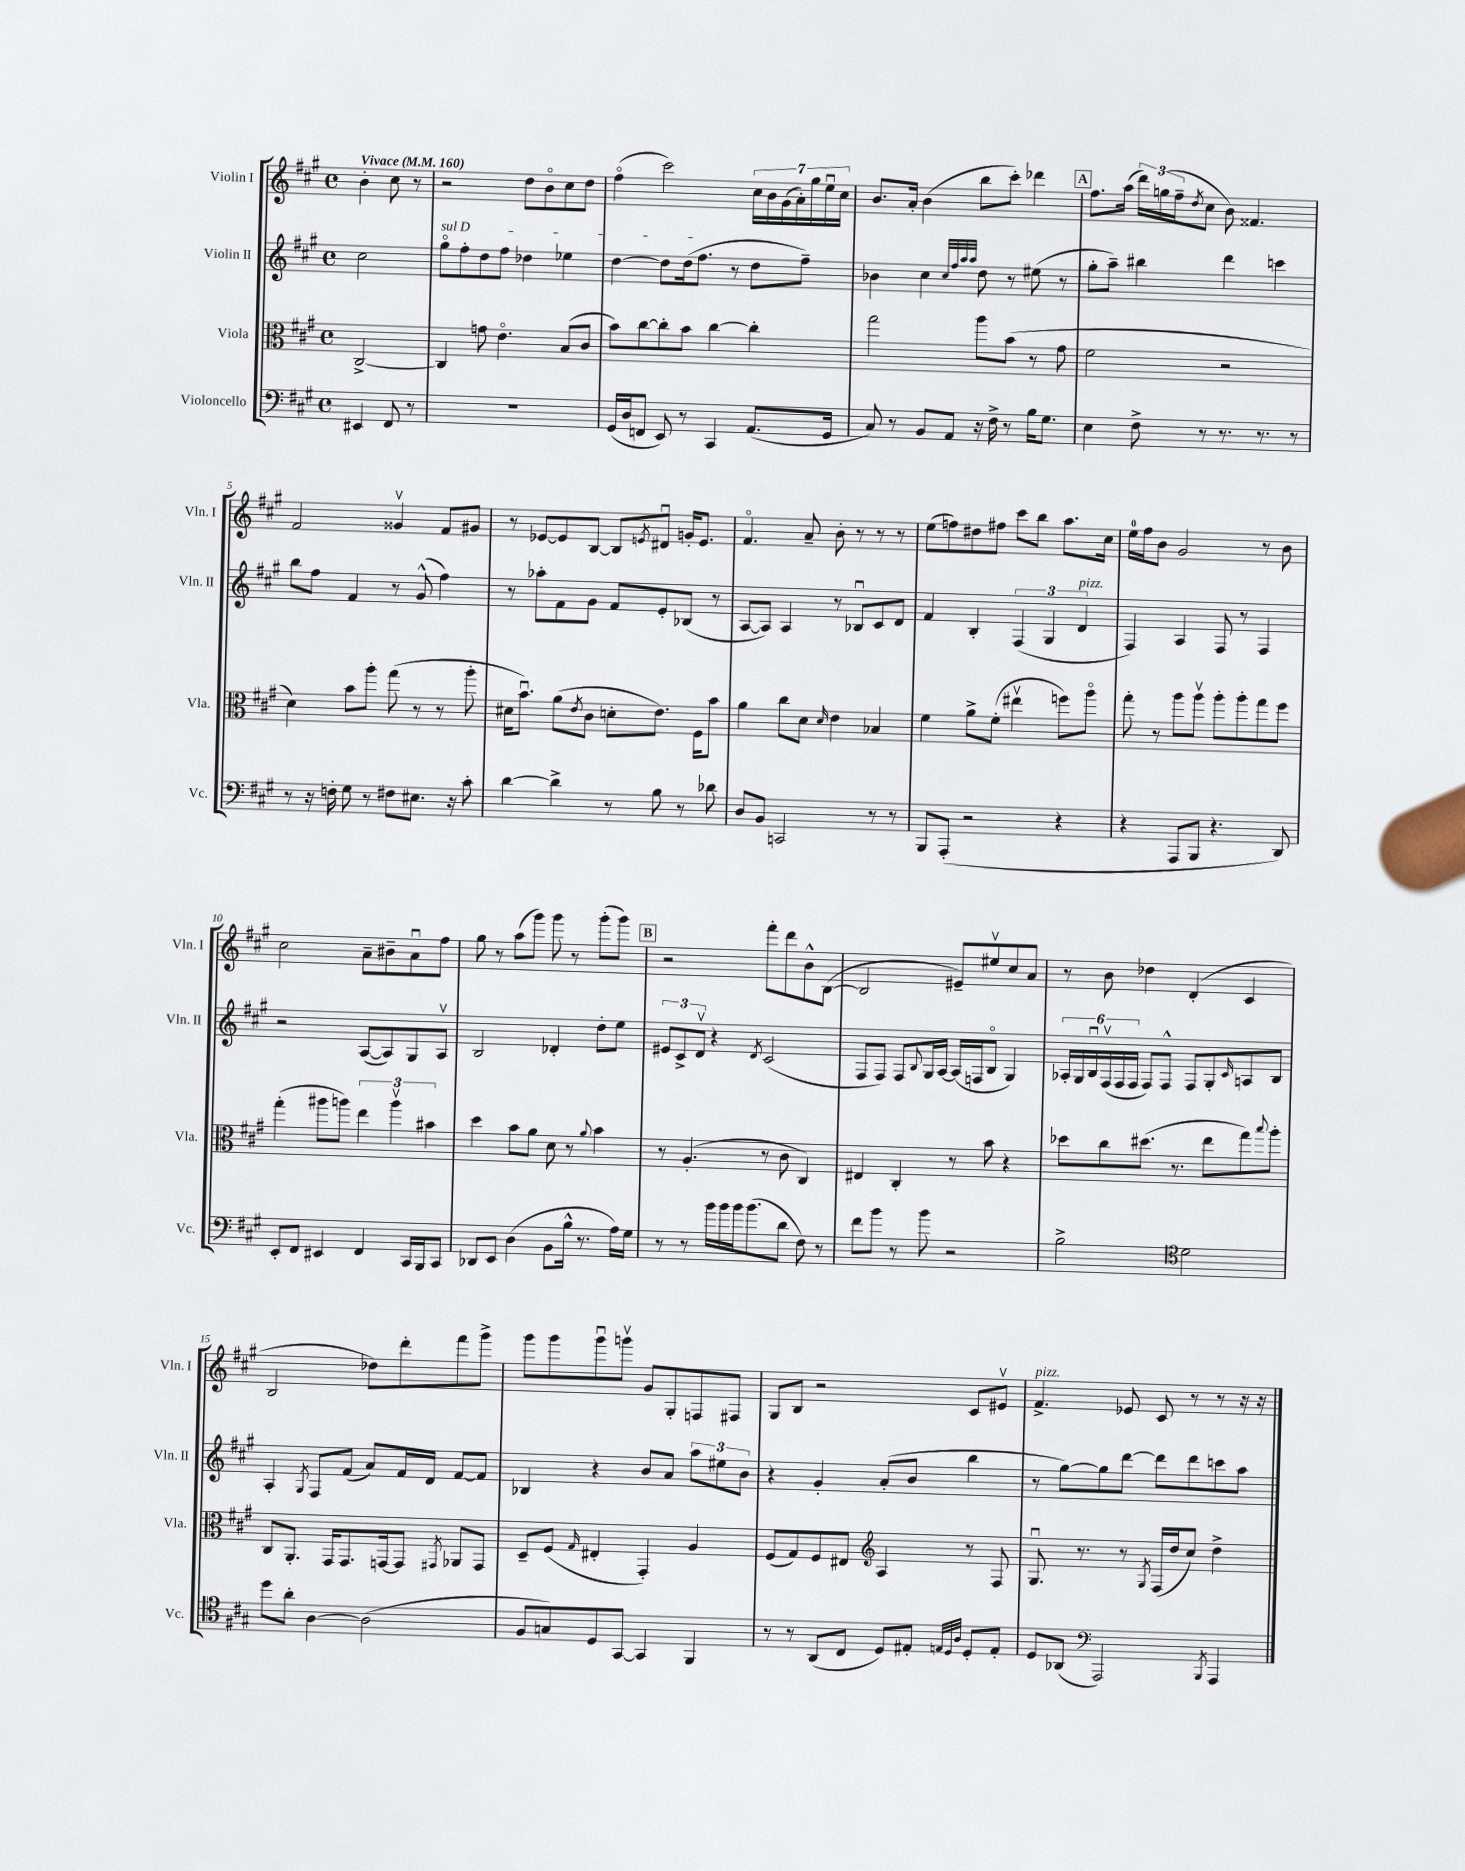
<<
\new StaffGroup <<
\new Staff = "s0" \with { instrumentName = "Violin I" shortInstrumentName = "Vln. I" } {
    \clef treble \key a \major \defaultTimeSignature \time 4/4 \partial 2 \tempo "Vivace" 4 = 160
    b'4-. cis''8 r8 |
    r2 d''8 b'8\flageolet cis''8 d''8 |
    fis''4\flageolet( cis'''2) \tuplet 7/4 { cis''16 b'16 gis'16( a'16-.) gis''16 e''16\downbow cis''16 } |
    b'8. a'16-. b'4( b''8 cis'''8-.) des'''4 |
    \mark \markup { \box "A" } fis''8. a''16( \tuplet 3/2 { d'''16) g''16( fis''16-- } \acciaccatura { d''8 } cis''8 b'8) fisis'4. |
    fis'2 gisis'4\upbow fis'8 gis'8 |
    r8 ees'8~ ees'8 b8~ b8 \acciaccatura { e'8 } dis'8\downbow g'16-. e'8. |
    fis'4.\flageolet a'8-- b'8-. r8 r8 r8 |
    e''8( f''8) dis''8 fis''8 cis'''8 b''8 a''8. cis''16 |
    e''16-0 fis''16 b'8 gis'2 r8 b'8 |
    cis''2 a'8-- bis'8-- a'8\downbow fis''8 |
    gis''8 r8 a''8( gis'''8) gis'''8 r8 gis'''8-.( gis'''8) |
    \mark \markup { \box "B" } r2 fis'''8-. d'''8 b'8-^ b8~( |
    b2 eis'8--) eis''8\upbow cis''8 a'8 |
    r8 b'8 des''4 d'4-.( cis'4 |
    b2 des''8) d'''8-. fis'''8 gis'''8-> |
    gis'''8 gis'''8 gis'''8\downbow g'''8\upbow gis'8 gis8-. f8 fis8 |
    gis8 b8 r2 cis'8 eis'8\upbow |
    fis'4.->^\markup { \italic "pizz." } ees'8 cis'8 r8 r8 r16 r16 \bar "|." |
}
\new Staff = "s1" \with { instrumentName = "Violin II" shortInstrumentName = "Vln. II" } {
    \clef treble \key a \major \defaultTimeSignature \time 4/4 \partial 2
    cis''2 |
    \once \override TextSpanner.bound-details.left.text = \markup { \italic "sul D" } gis''8\flageolet\startTextSpan fis''8-. d''8 fis''8 des''4 ees''4 |
    d''4~ d''8 d''16( fis''8.\stopTextSpan r8 d''8 fis''8--) |
    bes'4 cis''4 \grace { cis''32 fis''32 a''32 a''32 } d''8 r8 eis''8( r8 |
    \mark \markup { \box "A" } gis''8-. a''8--) bis''4 d'''4 c'''4 |
    b''8 fis''8 fis'4 r8 gis'8-^( fis''4) |
    r8 aes''8-. fis'8 gis'8 fis'8 e'8-. bes8( r8 |
    a8~ a8) a4 r8 bes8\downbow cis'8 d'8 |
    fis'4 b4-. \tuplet 3/2 { fis4( gis4 d'4^\markup { \italic "pizz." } } |
    fis4) a4 fis8 r8 fis4 |
    r2 a8~( a8) gis8 a8\upbow |
    b2 des'4-. d''8-. e''8 |
    \mark \markup { \box "B" } \tuplet 3/2 { eis'8 cis'8-> d'8\upbow } r4 \acciaccatura { d'8 } cis'2( |
    fis8 fis8) fis8 \appoggiatura { b8 } gis16 a16~ a16( f16 b8\flageolet gis4) |
    \tuplet 6/4 { aes16-. gis16 b16\downbow fis16\upbow( fis16 fis16 } fis8) fis8-^ fis8 gis8-. \grace { cis'16 } a8 b8 |
    a4-. \acciaccatura { gis8 } fis8 fis'8( a'8) fis'16 d'16 fis'8~ fis'8 |
    bes4 r4 b'8 a'8 \tuplet 3/2 { a''8 eis''8 b'8 } |
    r4 gis'4-. a'8-.( b'8 b''4 |
    r8 gis''8~) gis''8 d'''8~ d'''8 d'''8 c'''8 a''8 \bar "|." |
}
\new Staff = "s2" \with { instrumentName = "Viola" shortInstrumentName = "Vla." } {
    \clef alto \key a \major \defaultTimeSignature \time 4/4 \partial 2
    cis2~-> |
    cis4 g'8 e'4.\flageolet b8( cis'8 |
    b'8) cis''8~ cis''8-. b'8 cis''4~ cis''4-. |
    gis''2 a''8 b'8( r8 gis'8 |
    \mark \markup { \box "A" } fis'2 r2 |
    d'4) b'8 a''8-. gis''8( r8 r8 a''8-. |
    dis'16 b'8.\downbow) a'8( \acciaccatura { e'8 } cis'8 d'8-. e'8.) fis16 b'8 |
    a'4 cis''8 d'8 \grace { d'16 } e'4 bes4 |
    fis'4 a'8-> fis'8-.( eis''4\upbow f''8) a''8\flageolet |
    gis''8-. r8 a''8 a''8\upbow a''8-. a''8-. gis''8 fis''8 |
    gis''4-.( ais''8 a''8) \tuplet 3/2 { e''4 a''4\upbow bis'4 } |
    d''4 b'8 a'8 d'8 r8 \appoggiatura { a'8 } b'4 |
    \mark \markup { \box "B" } r8 a4.-.( r8 cis'8 cis4) |
    eis4 cis4-. r8 b'8 r4 |
    des''8 cis''8 dis''8.( r8. e''8 gis''8) \appoggiatura { b''8 } a''8-. |
    cis8 a,8.-. gis,16 gis,8. g,16~ g,8 \acciaccatura { gis,8 } aes,8 gis,8 |
    d8-- fis8( \grace { gis16 } eis4-. gis,4-.) a4 |
    fis8( gis8) fis8 eis8 \clef treble a4 r8 fis8 |
    gis8.\downbow r8. r8 \acciaccatura { gis8 } fis16( d''16 cis''8) d''4-> \bar "|." |
}
\new Staff = "s3" \with { instrumentName = "Violoncello" shortInstrumentName = "Vc." } {
    \clef bass \key a \major \defaultTimeSignature \time 4/4 \partial 2
    eis,4 fis,8 r8 |
    R1 |
    gis,16( d16 f,8 e,8) r8 cis,4 a,8.( gis,16 |
    cis8) r8 b,8 a,8 r16 fis16-> r8 b16 gis8. |
    \mark \markup { \box "A" } e4 fis8-> r8 r8. r8. r8 |
    r8 r16 f16-. gis8 r8 fis8 eis8. r16 cis'8-. |
    d'4~ d'4-> r8 b8 r8 des'8 |
    d8 b,8 c,2 r8 r8 |
    b,,8 a,,8-.( r2 r4 |
    r4 a,,8 b,,8 r4. d,8) |
    e,8-. fis,8 eis,4 fis,4 cis,16 b,,16 cis,8 |
    des,8 e,8 d4( b,8 b16-^ r8. a16) gis16 |
    \mark \markup { \box "B" } r8 r8 b'16 b'16 b'16 b'8.( d'8 fis8) r8 |
    fis'8 b'8 r8 b'8 r2 |
    b2-> \clef tenor d'2 |
    d''8 a'8-. a4~ a2( |
    fis8 g8) d8 gis,8~ gis,4 fis,4 |
    r8 r8 a,8( cis8 d8) eis8-. \grace { e32 d32 a32 } d8-. e8-. |
    d8 aes,8( \clef bass a,,2) \acciaccatura { b,,8 } a,,4 \bar "|." |
}
>>
>>
